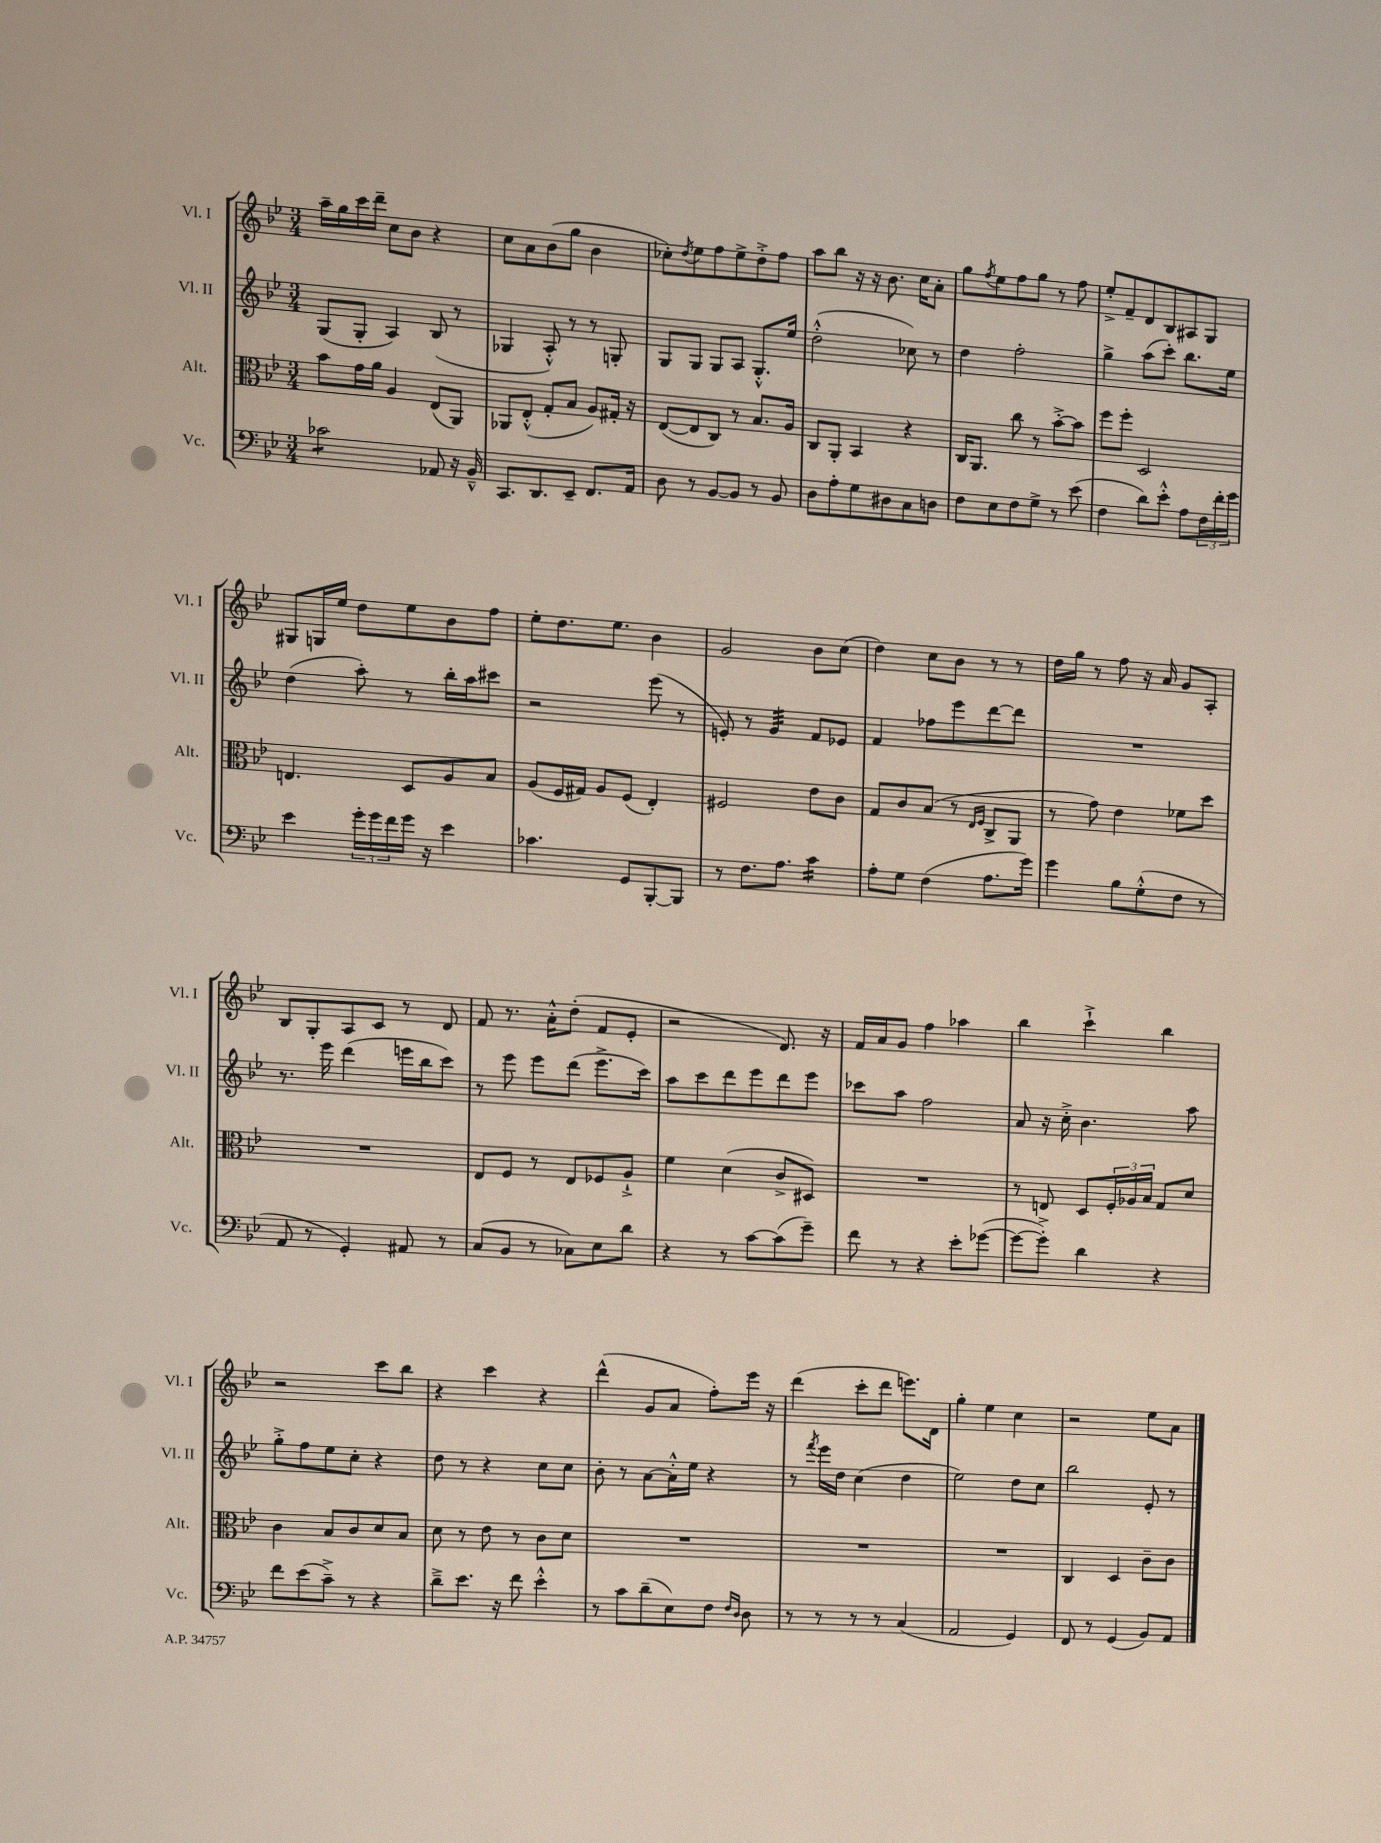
<<
\new StaffGroup <<
\new Staff = "s0" \with { instrumentName = "Vl. I" shortInstrumentName = "Vl. I" } {
    \clef treble \key bes \major \numericTimeSignature \time 3/4
    a''16-- g''16 c'''16 d'''16-- c''8 bes'8 r4 |
    c''8 a'8 bes'8( g''8 bes'4 |
    ces''8-.) \acciaccatura { d''8 } ees''8 f''8 ees''8-> d''8-.-> f''8 |
    a''8 bes''8 r16 r16 bes'8. c''16 a'8-. |
    g''8 \acciaccatura { f''8 } ees''8 f''8 g''8 r8 f''8 |
    ees''8-.-> f'8-- d'8 bes8 ais8 g8 |
    gis8 g16 ees''16 d''8 ees''8 bes'8 f''8 |
    ees''8-. d''8. ees''8. bes'4 |
    g'2 bes'8 c''8( |
    d''4) c''8 bes'8 r8 r8 |
    d''16 g''16 r8 f''8 r16 a'16 g'8 a8-. |
    bes8 g8-. a8 c'8 r8 d'8 |
    f'8 r8. a'16-.-^ d''8-.( f'8 ees'8-. |
    r2 d'8.) r16 |
    f'16 a'16 g'8 f''4 aes''4 |
    bes''4 c'''4-!-> bes''4 |
    r2 c'''8 bes''8 |
    r4 c'''4 r4 |
    d'''4-^( g'8 a'8 f''8-.) ees'''16 r16 |
    d'''4( c'''8-. d'''8 e'''8.) d'16 |
    g''4-. ees''4 c''4 |
    r2 ees''8 a'8 \bar "|." |
}
\new Staff = "s1" \with { instrumentName = "Vl. II" shortInstrumentName = "Vl. II" } {
    \clef treble \key bes \major \numericTimeSignature \time 3/4
    g8( g8-. a4) bes8( r8 |
    ges4 a8-.-^) r8 r8 g8-. |
    g8 g8 g8 a8 g8.-.-^ ees''16 |
    d''2-.-^( ces''8) r8 |
    d''4 f''2-. |
    g''4-> a''8( c'''8-.) bes''8. ees''16 |
    d''4( a''8-.) r8 bes''16-. a''16 cis'''8 |
    r2 ees'''8( r8 |
    e'8-.) r8 g'4:32 f'8 ees'8 |
    f'4 fes''8 ees'''8 d'''8~ d'''8 |
    R2. |
    r8. ees'''16 d'''4( e'''16 bes''16 c'''8) |
    r8 ees'''8 ees'''8 d'''8( ees'''8.-> c'''16) |
    a''8 c'''8 d'''8 ees'''8 d'''8 ees'''8 |
    ces'''8 a''8 f''2 |
    a'8 r16 c''16-.-> bes'4. a''8 |
    g''8-.-> f''8 ees''8 c''8-. r4 |
    d''8 r8 r4 c''8 c''8 |
    bes'8-. r8 a'8~ a'16-.-^ ees''16 r4 |
    r8 \acciaccatura { f'''8 } ees'''16 d''16 c''4( d''4 |
    ees''2) d''8 c''8 |
    bes''2 ees'8-. r8 \bar "|." |
}
\new Staff = "s2" \with { instrumentName = "Alt." shortInstrumentName = "Alt." } {
    \clef alto \key bes \major \numericTimeSignature \time 3/4
    bes'8 g'16 a'16 a4 ees8( a,8) |
    aes,8 ees8-.-^( g8-. bes8 a8) gis16-. r16 |
    ees8~( ees8 c8) r8 bes8. a16 |
    c8 a,8-. bes,4 r4 |
    c16 a,8. c''8 r8 bes'8~-.-> bes'8 |
    f''8 f''8-. d2 |
    e4. d8 a8 bes8 |
    a8( f16 gis16) a8 f8( ees4-.) |
    fis2 ees'8 c'8 |
    g8 c'8 bes8( r8 \grace { ees16 f16 } c8-> a,8 |
    r8 g'8) ees'4 fes'8 d''8 |
    R2. |
    ees8 f8 r8 ees8 fes8 a8-!-> |
    f'4 d'4( c'8-> dis8) |
    R2. |
    r8 e8 d8 \tuplet 3/2 { f16-. aes16 bes16 } g8 d'8 |
    c'4 bes8 c'8 d'8 bes8 |
    d'8 r8 ees'8 r8 c'8 d'8 |
    R2. |
    R2. |
    R2. |
    c4 d4 c'8-- c'8 \bar "|." |
}
\new Staff = "s3" \with { instrumentName = "Vc." shortInstrumentName = "Vc." } {
    \clef bass \key bes \major \numericTimeSignature \time 3/4
    ces'2:8 aes,8 r16 bes,16---^ |
    c,8. d,8. ees,8-- f,8. a,16 |
    d8 r8 bes,8~ bes,8 r8 bes,8 |
    d8 a8-. g8 dis8 c8 d8 |
    f8 ees8 f8 g8-> r8 ees'8( |
    f4 d'8) ees'8-.-^ a8 \tuplet 3/2 { f16 f'16-. g'16 } |
    ees'4 \tuplet 3/2 { g'16-. g'16 f'16 } g'16 r16 ees'4 |
    ces'4. g,8 bes,,8~-. bes,,8 |
    r8 f8. a8. c'4:16 |
    a8-. g8 f4( a8. g'16) |
    g'4 bes8 g8-.-^( f8 r8 |
    a,8 r8 g,4-.) ais,8 r8 |
    c8( bes,8 r8 ces8) ees8 d'8 |
    r4 r8 c'8~ c'8( g'8--) |
    f'8 r8 r4 ees'8-. ges'8~( |
    ges'8~ ges'8-.->) d'4 r4 |
    f'8 ees'8( c'8--->) r8 r4 |
    d'8---> ees'8. r16 f'8 ees'4-.-^ |
    r8 c'8 d'8--( ees8) f8 \grace { f16 d16 } d8 |
    r8 r8 r8 r8 c4( |
    a,2 g,4) |
    f,8 r8 g,4( bes,8) a,8 \bar "|." |
}
>>
>>
\layout { \context { \Score \remove "Bar_number_engraver" } }
